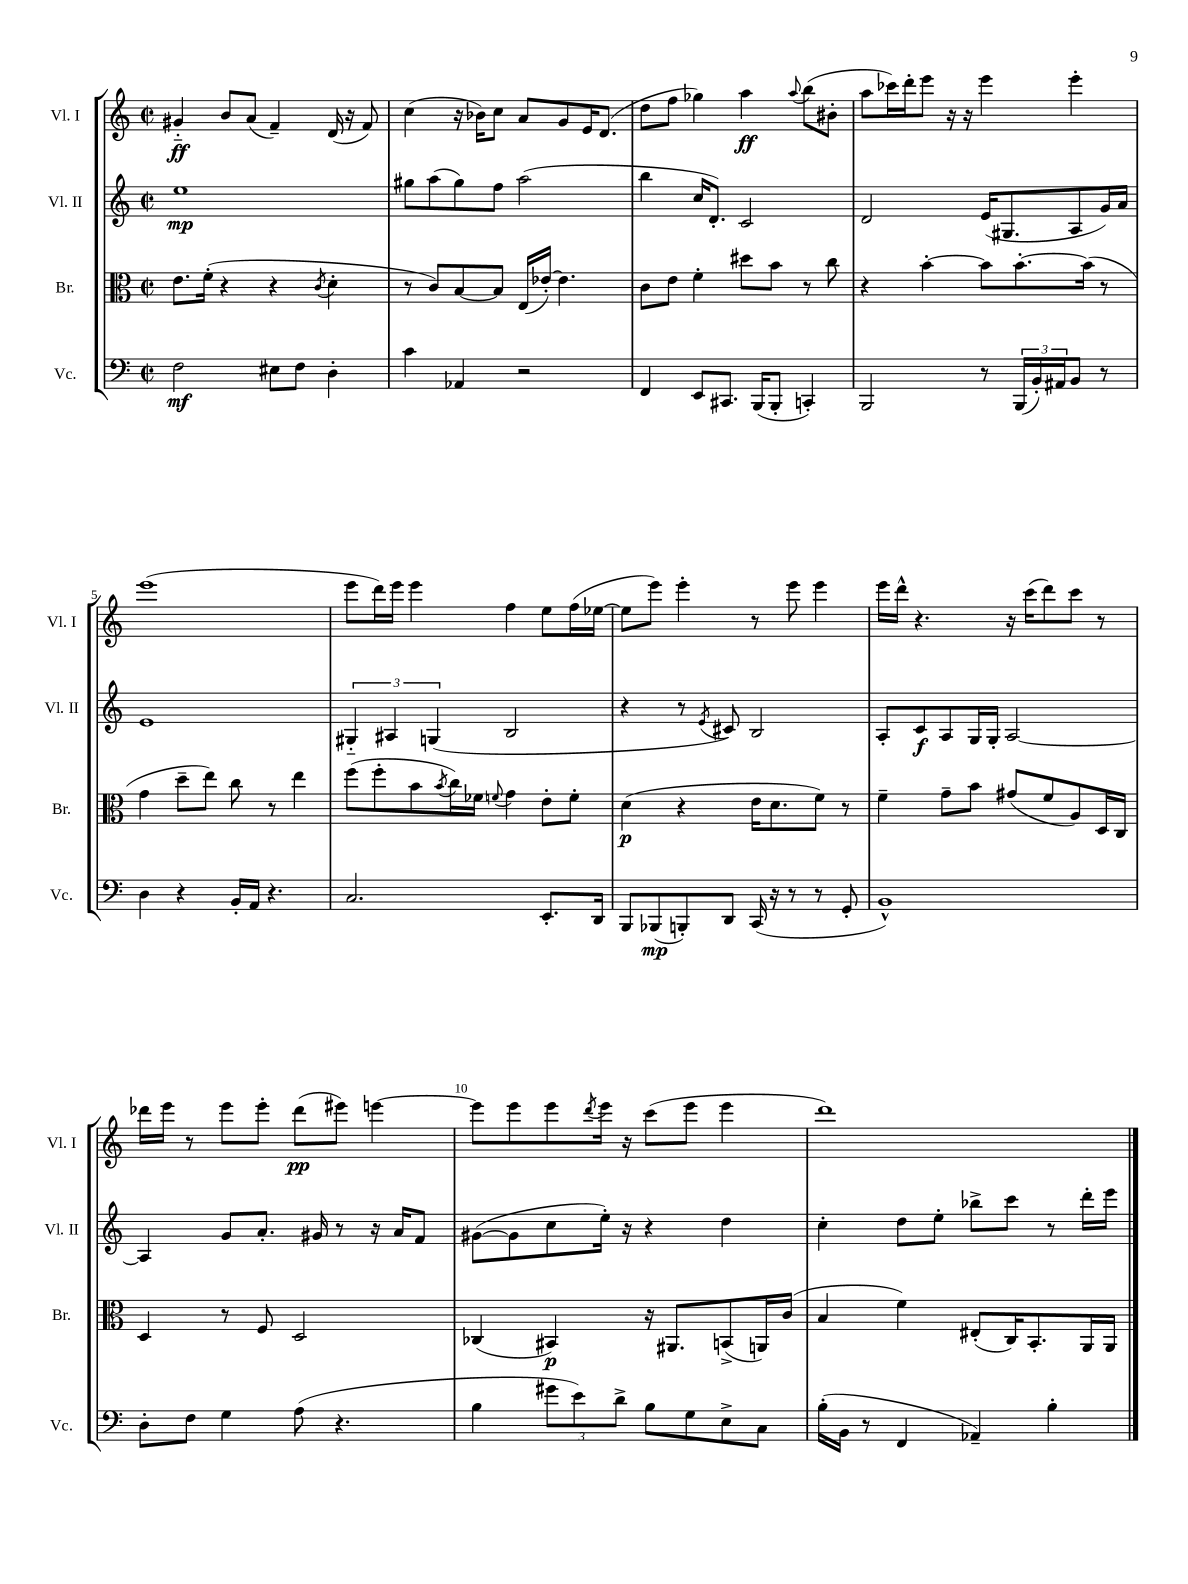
<<
\new StaffGroup <<
\new Staff = "s0" \with { instrumentName = "Vl. I" shortInstrumentName = "Vl. I" } {
    \clef treble \key c \major \defaultTimeSignature \time 2/2
    gis'4-_\ff b'8 a'8( f'4--) d'16( r16 f'8) |
    c''4( r16 bes'16) c''8 a'8 g'8 e'16 d'8.( |
    d''8 f''8 ges''4) a''4\ff \appoggiatura { a''8 } b''8( bis'8-. |
    a''8 ces'''16) d'''16-. e'''8 r16 r16 e'''4 e'''4-. |
    e'''1( |
    e'''8 d'''16) e'''16 e'''4 f''4 e''8 f''16( ees''16~ |
    ees''8 e'''8) e'''4-. r8 e'''8 e'''4 |
    e'''16 d'''16-^ r4. r16 c'''16( d'''8) c'''8 r8 |
    des'''16 e'''16 r8 e'''8 e'''8-. des'''8\pp( eis'''8) e'''4~ |
    e'''8 e'''8 e'''8 \acciaccatura { d'''8 } e'''16 r16 c'''8( e'''8 e'''4 |
    d'''1) \bar "|." |
}
\new Staff = "s1" \with { instrumentName = "Vl. II" shortInstrumentName = "Vl. II" } {
    \clef treble \key c \major \defaultTimeSignature \time 2/2
    e''1\mp |
    gis''8 a''8( gis''8) f''8 a''2( |
    b''4 c''16 d'8.-.) c'2 |
    d'2 e'16( gis8. a8 g'16) a'16 |
    e'1 |
    \tuplet 3/2 { gis4-_ ais4 g4( } b2 |
    r4 r8 \acciaccatura { e'8 } cis'8) b2 |
    a8-. c'8\f a8 g16 g16-. a2~ |
    a4 g'8 a'8.-. gis'16 r8 r16 a'16 f'8 |
    gis'8~( gis'8 c''8 e''16-.) r16 r4 d''4 |
    c''4-. d''8 e''8-. bes''8-> c'''8 r8 d'''16-. e'''16 \bar "|." |
}
\new Staff = "s2" \with { instrumentName = "Br." shortInstrumentName = "Br." } {
    \clef alto \key c \major \defaultTimeSignature \time 2/2
    e'8. f'16-.( r4 r4 \acciaccatura { c'8 } d'4-. |
    r8 c'8) b8~ b8 e16( ees'16~-.) ees'4. |
    c'8 e'8 f'4-. dis''8 b'8 r8 c''8 |
    r4 b'4~-. b'8 b'8.~-. b'16( r8 |
    g'4 d''8-- e''8) c''8 r8 e''4 |
    f''8( f''8-. b'8 \acciaccatura { b'8 } c''16) fes'16 \appoggiatura { f'8 } g'4 e'8-. f'8-. |
    d'4\p( r4 e'16 d'8. f'8) r8 |
    f'4-- g'8-- b'8 gis'8( f'8 a8) d16 c16 |
    d4 r8 f8 d2 |
    ces4( bis,4\p) r16 ais,8. b,8->( a,16) c'16( |
    b4 f'4) eis8-.( c16) b,8.-. a,16 a,16 \bar "|." |
}
\new Staff = "s3" \with { instrumentName = "Vc." shortInstrumentName = "Vc." } {
    \clef bass \key c \major \defaultTimeSignature \time 2/2
    f2\mf eis8 f8 d4-. |
    c'4 aes,4 r2 |
    f,4 e,8 cis,8. b,,16( b,,8-. c,4-.) |
    b,,2 r8 \tuplet 3/2 { b,,16( b,16-.) ais,16 } b,8 r8 |
    d4 r4 b,16-. a,16 r4. |
    c2. e,8.-. d,16 |
    b,,8 bes,,8\mp( b,,8-.) d,8 c,16( r16 r8 r8 g,8-. |
    b,1-^) |
    d8-. f8 g4 a8( r4. |
    b4 \tuplet 3/2 { gis'8 e'8) d'8-> } b8 g8 e8-> c8 |
    b16-.( b,16 r8 f,4 aes,4--) b4-. \bar "|." |
}
>>
>>
\layout { \context { \Score \override BarNumber.break-visibility = ##(#f #t #t) barNumberVisibility = #(every-nth-bar-number-visible 5) } }
